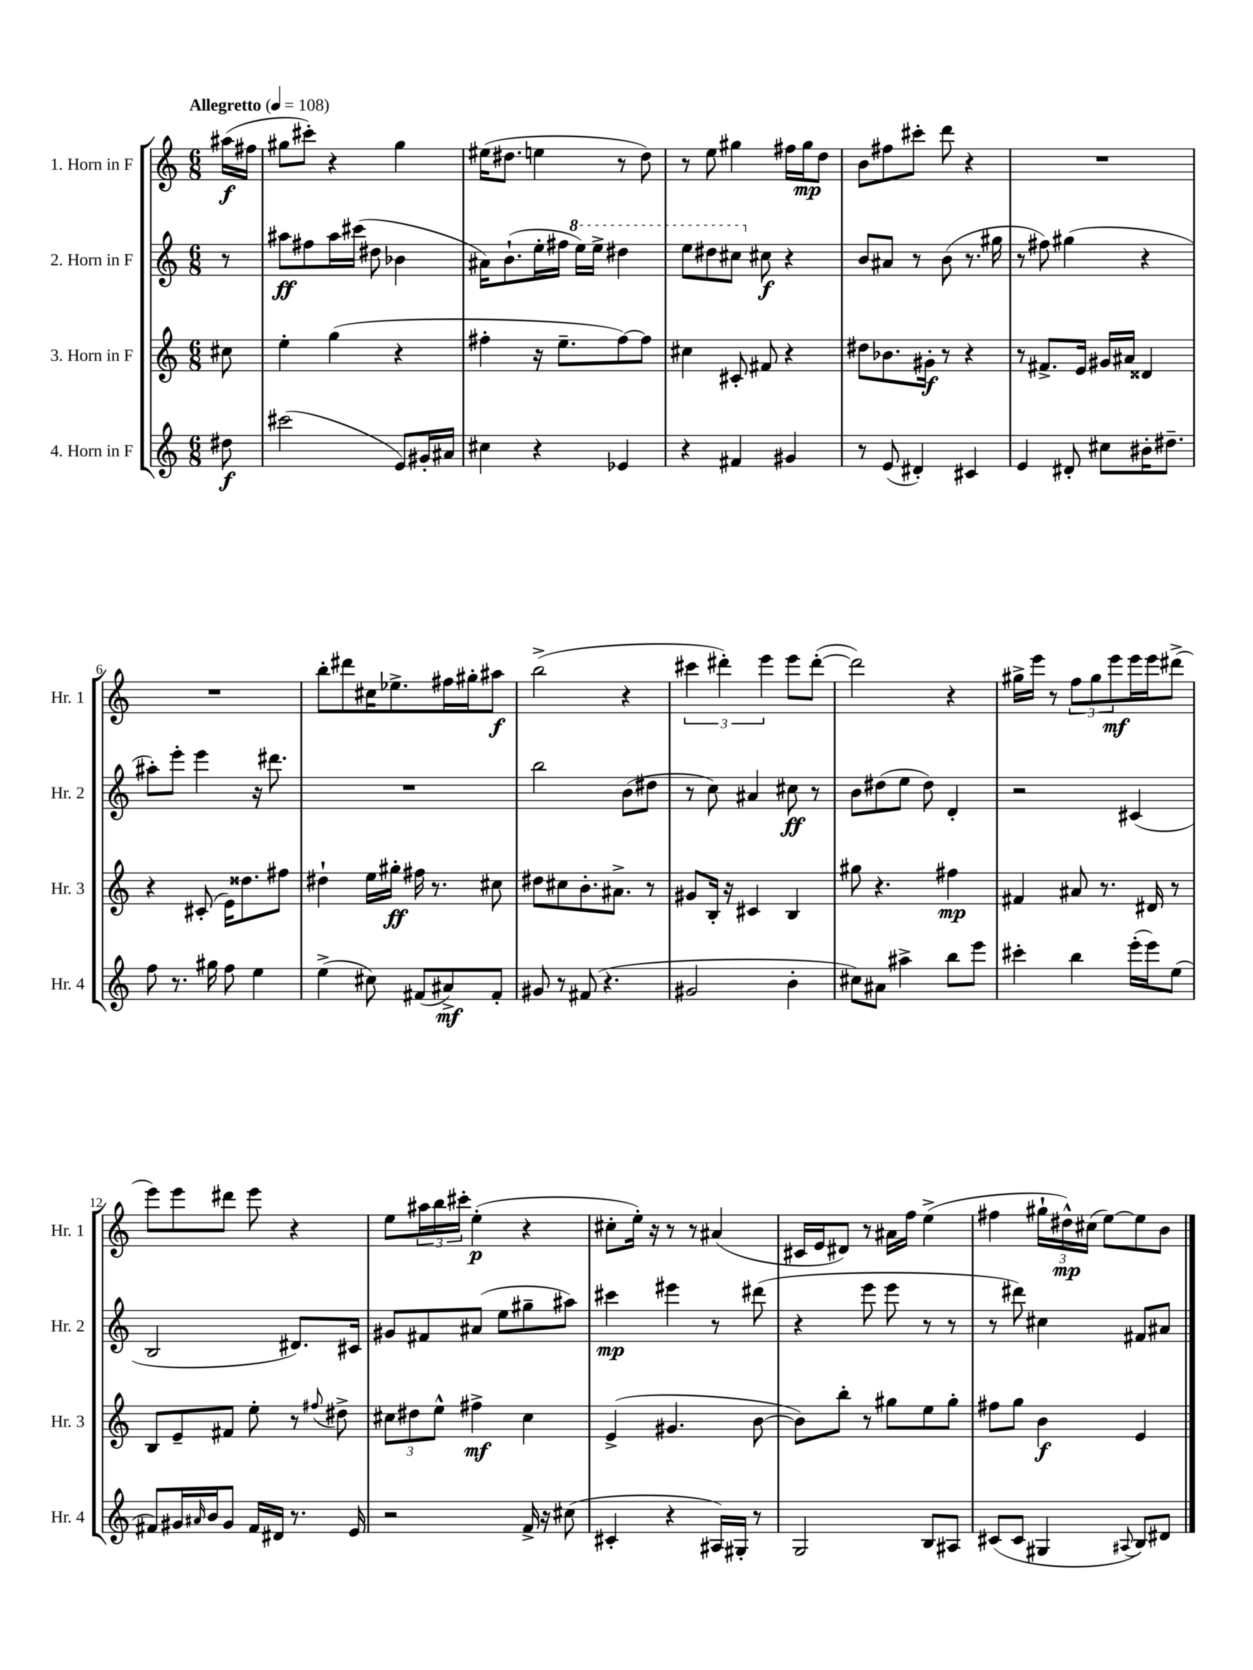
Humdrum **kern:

**kern	**dynam	**kern	**dynam	**kern	**dynam	**kern	**dynam
*part4	*part4	*part3	*part3	*part2	*part2	*part1	*part1
*staff4	*staff4	*staff3	*staff3	*staff2	*staff2	*staff1	*staff1
*I"4. Horn in F	*	*I"3. Horn in F	*	*I"2. Horn in F	*	*I"1. Horn in F	*
*I'Hr. 4	*	*I'Hr. 3	*	*I'Hr. 2	*	*I'Hr. 1	*
*clefG2	*	*clefG2	*	*clefG2	*	*clefG2	*
*k[]	*	*k[]	*	*k[]	*	*k[]	*
*M6/8	*	*M6/8	*	*M6/8	*	*M6/8	*
*MM108	*	*MM108	*	*MM108	*	*MM108	*
=	=	=	=	=	=	=	=
!	!	!	!	!	!	!LO:TX:a:B:t=Allegretto	!
8dd#X\	f	8cc#X\	.	8r	.	(16aa#X\LL	f
.	.	.	.	.	.	16ff#X\JJ	.
=1	=1	=1	=1	=1	=1	=1	=1
(2ccc#X\	.	4ee'\	.	8aa#X\L	ff	8gg#X\L	.
.	.	.	.	8ff#X\	.	8ccc#X'\J)	.
.	.	(4gg\	.	16aa#\L	.	4r	.
.	.	.	.	(16ccc#X\JJ	.	.	.
.	.	.	.	8dd#X\	.	.	.
8e/L)	.	4r	.	4b-X\	.	4gg#\	.
16g#X'/L	.	.	.	.	.	.	.
16a#X/JJ	.	.	.	.	.	.	.
=2	=2	=2	=2	=2	=2	=2	=2
4cc#X\	.	4ff#X'\	.	16a#X\KL)	.	(16ee#X\KL	.
.	.	.	.	(8.b`\	.	8.dd#X\J	.
4r	.	16r	.	16ee'\L	.	4een\	.
.	.	8.ee~\L	.	16ff#X\JJ	.	.	.
*	*	*	*	*8va	*	*	*
.	.	.	.	16eee\LL)	.	.	.
.	.	.	.	16eee^\JJ	.	.	.
4e-X/	.	[8ff#\)	.	4ddd#X\	.	8r	.
.	.	8ff#\J]	.	.	.	8dd#\)	.
=3	=3	=3	=3	=3	=3	=3	=3
4r	.	4cc#X\	.	8eee\L	.	8r	.
.	.	.	.	8ddd#X\	.	8ee\	.
4f#X/	.	8c#X'/	.	8ccc#X\J	.	4gg#X\	.
*	*	*	*	*X8va	*	*	*
.	.	8f#X/	.	8cc#X\	f	.	.
4g#X/	.	4r	.	4r	.	16ff#X\LL	.
.	.	.	.	.	.	16gg#\J	mp
.	.	.	.	.	.	8dd\J	.
=4	=4	=4	=4	=4	=4	=4	=4
8r	.	8dd#X\L	.	8b/L	.	8b\L	.
(8e/	.	8.b-X\	.	8a#X/J	.	8ff#X\	.
4d#X'/)	.	.	.	8r	.	8ccc#X'\J	.
.	.	16g#X'\Jk	f	.	.	.	.
.	.	8r	.	(8b\	.	8ddd\	.
4c#X/	.	4r	.	8.r	.	4r	.
.	.	.	.	16gg#X\	.	.	.
=5	=5	=5	=5	=5	=5	=5	=5
4e/	.	8r	.	8r	.	2.r	.
.	.	8.f#X^/L	.	8ff#X\)	.	.	.
8d#X'/	.	.	.	(4gg#X\	.	.	.
.	.	16e/Jk	.	.	.	.	.
8cc#X\L	.	16g#X/LL	.	.	.	.	.
.	.	16a#X/JJ	.	.	.	.	.
16b#X'\K	.	4d##X/	.	4r	.	.	.
8.dd#X~\J	.	.	.	.	.	.	.
!!LO:LB:g=z
=6	=6	=6	=6	=6	=6	=6	=6
8ff\	.	4r	.	8aa#X'\L)	.	2.r	.
8.r	.	.	.	8eee'\J	.	.	.
.	.	(8c#X'/	.	4eee\	.	.	.
16gg#X\	.	.	.	.	.	.	.
8ff\	.	16e\KL)	.	.	.	.	.
.	.	8.dd##X\	.	.	.	.	.
4ee\	.	.	.	16r	.	.	.
.	.	.	.	8.ddd#X\	.	.	.
.	.	8ff#X\J	.	.	.	.	.
=7	=7	=7	=7	=7	=7	=7	=7
(4ee^\	.	4dd#X`\	.	2.r	.	8bb'\L	.
.	.	.	.	.	.	8ddd#X\	.
8cc#X\)	.	16ee\LL	.	.	.	16cc#X\K	.
.	.	16gg#X'\JJ	ff	.	.	8.ee-X^\	.
(8f#X/L	.	16ff#X\	.	.	.	.	.
.	.	8.r	.	.	.	.	.
8a#X^/)	mf	.	.	.	.	16ff#X\L	.
.	.	.	.	.	.	16gg#X'\J	.
8f#'/J	.	8cc#X\	.	.	.	8aa#X\J	f
=8	=8	=8	=8	=8	=8	=8	=8
8g#X/	.	8dd#X\L	.	2bb\	.	(2bb^\	.
8r	.	8cc#X\	.	.	.	.	.
(8f#X/	.	8.b'\	.	.	.	.	.
4.r	.	.	.	.	.	.	.
.	.	8.a#X^\J	.	.	.	.	.
.	.	.	.	(8b\L	.	4r	.
.	.	8r	.	8dd#X\J	.	.	.
=9	=9	=9	=9	=9	=9	=9	=9
2g#X/	.	8g#X/L	.	8r	.	6ccc#X\	.
.	.	16B'/Jk	.	8cc\)	.	.	.
.	.	.	.	.	.	6ddd#X'\)	.
.	.	16r	.	.	.	.	.
.	.	4c#X/	.	4a#X/	.	.	.
.	.	.	.	.	.	6eee\	.
4b'\	.	4B/	.	8cc#X\	ff	8eee\L	.
.	.	.	.	8r	.	([8ddd#'\J	.
=10	=10	=10	=10	=10	=10	=10	=10
8cc#X\L)	.	8gg#X\	.	8b\L	.	2ddd#\])	.
8a#X\J	.	4.r	.	(8dd#X\	.	.	.
4aa#X^\	.	.	.	8ee\J	.	.	.
.	.	.	.	8dd#\)	.	.	.
8bb\L	.	4ff#X\	mp	4d'/	.	4r	.
8eee\J	.	.	.	.	.	.	.
=11	=11	=11	=11	=11	=11	=11	=11
4ccc#X'\	.	4f#X/	.	2r	.	16gg#X^\LL	.
.	.	.	.	.	.	16eee\JJ	.
.	.	.	.	.	.	8r	.
4bb\	.	8a#X/	.	.	.	12ff\L	.
.	.	.	.	.	.	12gg#\	.
.	.	8.r	.	.	.	.	.
.	.	.	.	.	.	12eee\	mf
(16eee'\LL	.	.	.	(4c#X/	.	16eee\L	.
16eee\J)	.	16d#X/	.	.	.	16eee\J	.
(8ee\J	.	8r	.	.	.	(8ddd#X^\J	.
!!LO:LB:g=z
=12	=12	=12	=12	=12	=12	=12	=12
8f#X/L)	.	8B/L	.	2B/	.	8eee\L)	.
16g#X/L	.	8e~/	.	.	.	8eee\	.
16qqa#X/	.	.	.	.	.	.	.
16b/J	.	.	.	.	.	.	.
8g#/J	.	8f#X/J	.	.	.	8ddd#X\J	.
16f#/LL	.	8ee'\	.	.	.	8eee\	.
16d#X/JJ	.	.	.	.	.	.	.
8.r	.	8r	.	8.d#X/L)	.	4r	.
.	.	8qqff#X/	.	.	.	.	.
.	.	8dd#X^\	.	.	.	.	.
16e/	.	.	.	16c#X/Jk	.	.	.
=13	=13	=13	=13	=13	=13	=13	=13
2r	.	12cc#X\L	.	8g#X/L	.	8ee\L	.
.	.	12dd#X\	.	.	.	.	.
.	.	.	.	8f#X/	.	24aa#X\L	.
.	.	12ee^^\J	.	.	.	24bb\	.
.	.	.	.	.	.	24ccc#X'\JJ	.
.	.	4ff#X^\	mf	(8a#X/J	.	(4ee'\	p
.	.	.	.	8ee\L	.	.	.
16f^/	.	4cc#\	.	8gg#X~\	.	4r	.
16r	.	.	.	.	.	.	.
(8cc#X\	.	.	.	8aa#X\J)	.	.	.
=14	=14	=14	=14	=14	=14	=14	=14
4c#X'/	.	(4e^/	.	4ccc#X\	mp	8cc#X'\L	.
.	.	.	.	.	.	16ee'\Jk)	.
.	.	.	.	.	.	16r	.
4r	.	4.g#X/	.	4eee#X\	.	8r	.
.	.	.	.	.	.	8r	.
16A#X/LL)	.	.	.	8r	.	(4a#X/	.
16G#X'/JJ	.	.	.	.	.	.	.
8r	.	[8b\	.	(8ddd#X\	.	.	.
=15	=15	=15	=15	=15	=15	=15	=15
2G/	.	8b\L])	.	4r	.	16c#X/LL	.
.	.	.	.	.	.	16e/J	.
.	.	8bb'\J	.	.	.	8d#X/J)	.
.	.	8r	.	8eee\	.	8r	.
.	.	8gg#X\L	.	8eee\	.	16a#X\LL	.
.	.	.	.	.	.	16ff\JJ	.
8B/L	.	8ee\	.	8r	.	(4ee^\	.
8A#X/J	.	8gg#'\J	.	8r	.	.	.
=16	=16	=16	=16	=16	=16	=16	=16
(8c#X/L	.	8ff#X\L	.	8r	.	4ff#X\	.
8c#/J	.	8gg\J	.	8ddd#X\)	.	.	.
4G#X/	.	4b\	f	4cc#X\	.	24gg#X`\LL	.
.	.	.	.	.	.	24dd#X^^\)	mp
.	.	.	.	.	.	(24cc#X\JJ	.
.	.	.	.	.	.	[8ee\L)	.
8qqA#X/	.	.	.	.	.	.	.
8B/L)	.	4e/	.	8f#X/L	.	8ee\]	.
8d#X/J	.	.	.	8a#X/J	.	8b\J	.
==	==	==	==	==	==	==	==
*-	*-	*-	*-	*-	*-	*-	*-
